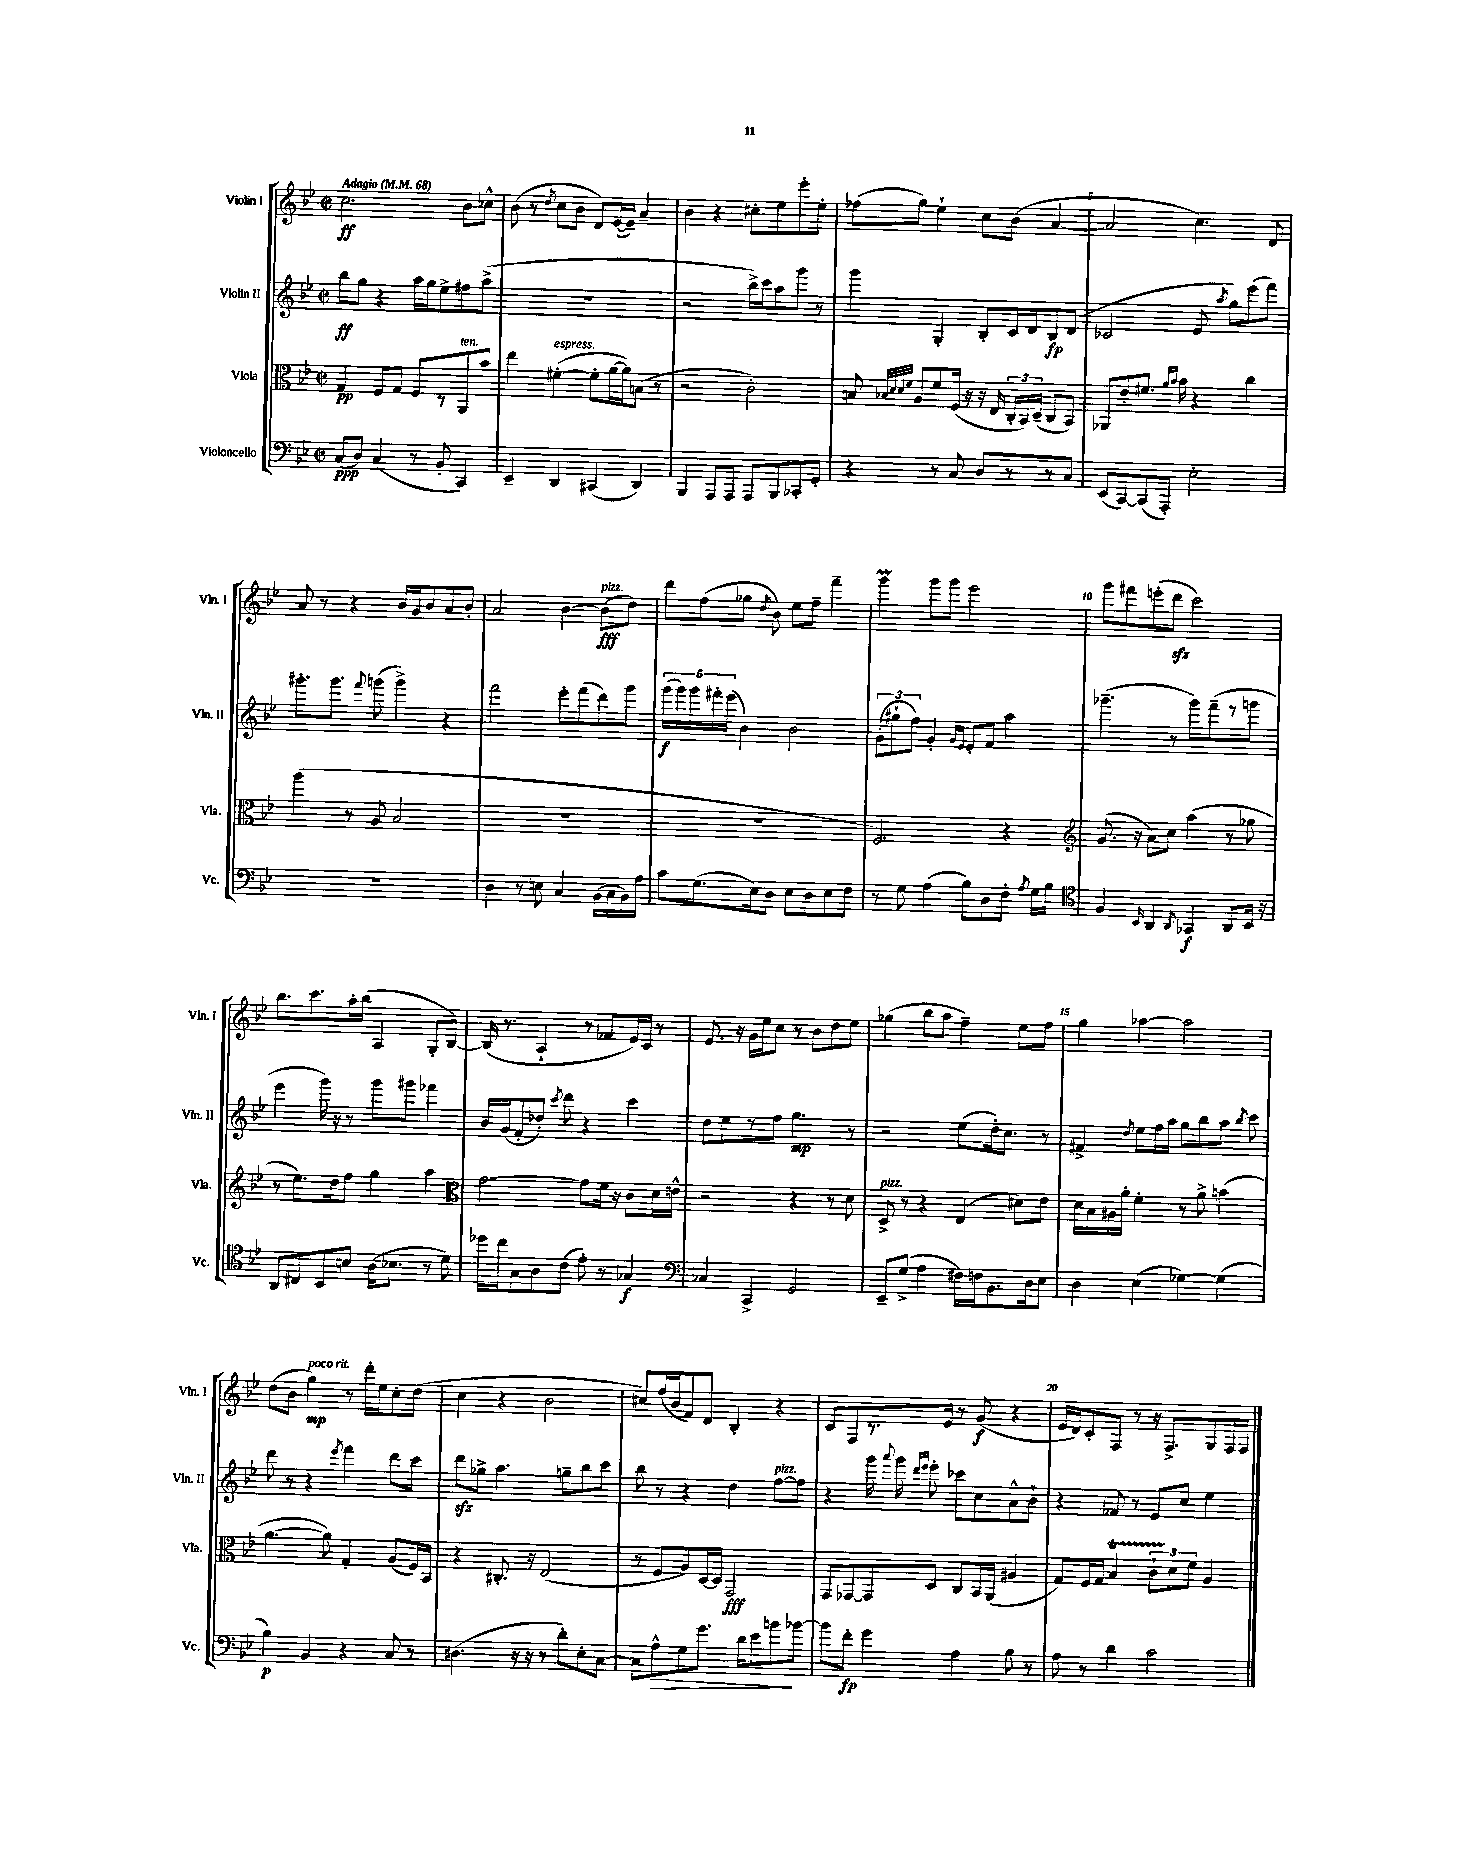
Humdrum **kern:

**kern	**dynam	**kern	**dynam	**kern	**dynam	**kern	**dynam
*part4	*part4	*part3	*part3	*part2	*part2	*part1	*part1
*staff4	*staff4	*staff3	*staff3	*staff2	*staff2	*staff1	*staff1
*I"Violoncello	*	*I"Viola	*	*I"Violin II	*	*I"Violin I	*
*I'Vc.	*	*I'Vla.	*	*I'Vln. II	*	*I'Vln. I	*
*clefF4	*	*clefC3	*	*clefG2	*	*clefG2	*
*k[b-e-]	*	*k[b-e-]	*	*k[b-e-]	*	*k[b-e-]	*
*M2/2	*	*M2/2	*	*M2/2	*	*M2/2	*
*met(c|)	*	*met(c|)	*	*met(c|)	*	*met(c|)	*
*MM68	*	*MM68	*	*MM68	*	*MM68	*
=1	=1	=1	=1	=1	=1	=1	=1
!	!	!	!	!	!	!LO:TX:a:B:t=Adagio	!
(8C/L	ppp	4G/	pp	8bb-\L	ff	2.cc\	ff
8D/J)	.	.	.	8gg\J	.	.	.
(4C/	.	8F/L	.	4r	.	.	.
.	.	8G/J	.	.	.	.	.
8r	.	8F/L	.	16aa\LL	.	.	.
.	.	.	.	16gg\J	.	.	.
8BB-'/	.	8r	.	8ee-^\	.	.	.
!	!	!LO:TX:a:i:t=ten.	!	!	!	!	!
4CC/)	.	8AA/	.	8ff#X\	.	8b-\L	.
.	.	8b-/J	.	(8aa^\J	.	8cc-X^^\J	.
=2	=2	=2	=2	=2	=2	=2	=2
4EE-~/	.	4ee-\	.	1r	.	(8b-\	.
.	.	.	.	.	.	8r	.
.	.	.	.	.	.	8qdd/	.
!	!	!LO:TX:a:i:t=espress.	!	!	!	!	!
4DD/	.	([4f#X'\	.	.	.	8cc\L	.
.	.	.	.	.	.	8b-\J	.
(4CC#X/	.	8f#'\L]	.	.	.	8d/L)	.
.	.	[16a\L	.	.	.	([16e-/L	.
.	.	16a\J])	.	.	.	16e-~/JJ])	.
4DD/)	.	(8Bn\J	.	.	.	4a~/	.
.	.	8r	.	.	.	.	.
=3	=3	=3	=3	=3	=3	=3	=3
4BBB-/	.	2r	.	2r	.	4b-\	.
8AAA/L	.	.	.	.	.	4r	.
8AAA/J	.	.	.	.	.	.	.
8AAA/L	.	2c'\)	.	16bb-^\LL)	.	8cc#X'\L	.
.	.	.	.	16ccc\J	.	.	.
8BBB-/	.	.	.	8aa\	.	8ee-\	.
8CC-X'/	.	.	.	8ggg\J	.	8eee-'\	.
8GG'/J	.	.	.	8r	.	8ee-'\J	.
=4	=4	=4	=4	=4	=4	=4	=4
4r	.	8Bn/	.	4ggg\	.	(8ff-X\L	.
.	.	32qqB-X/LLL	.	.	.	.	.
.	.	32qqd/	.	.	.	.	.
.	.	32qqd/	.	.	.	.	.
.	.	32qqf/JJJ	.	.	.	.	.
.	.	8A/L	.	.	.	8gg\J)	.
8r	.	8f/	.	4G'/	.	4ee-`\	.
8C/	.	(16F/Jk	.	.	.	.	.
.	.	16r	.	.	.	.	.
8D/L	.	16r	.	8B-'/L	.	8cc\L	.
.	.	16E-/	.	.	.	.	.
8r	.	24C'/LL	.	16c/L	.	(8b-\J	.
.	.	24BB-/)	.	.	.	.	.
.	.	.	.	16d/J	.	.	.
.	.	(24D~/JJ	.	.	.	.	.
8r	.	8C/L	.	8B-/	fp	[4a/	.
8C/J	.	8BB-/J)	.	(8d/J	.	.	.
=5	=5	=5	=5	=5	=5	=5	=5
(8EE-/L	.	8AA-X/L	.	2c-X/	.	2a/]	.
[8CC/)	.	8e-'/	.	.	.	.	.
(8CC/]	.	8.f#X/J	.	.	.	.	.
8AAA'/J)	.	.	.	.	.	.	.
.	.	16qqa/LL	.	.	.	.	.
.	.	16qqb-/JJ	.	.	.	.	.
.	.	16b-\	.	.	.	.	.
2E-'\	.	4r	.	8e-/	.	4.cc\)	.
.	.	.	.	8qaa/	.	.	.
.	.	.	.	8gg\L)	.	.	.
.	.	4cc\	.	(8eee-\	.	.	.
.	.	.	.	8fff\J)	.	8d/	.
!!LO:LB:g=z
=6	=6	=6	=6	=6	=6	=6	=6
1r	.	(4aa\	.	8.ggg#X'\L	.	8a/	.
.	.	.	.	.	.	8r	.
.	.	.	.	8.ggg#\J	.	.	.
.	.	8r	.	.	.	4r	.
.	.	.	.	8qqfff/	.	.	.
.	.	8A/	.	(8gggn\	.	.	.
.	.	2B-/	.	4ggg^\)	.	16b-/LL	.
.	.	.	.	.	.	16g/J	.
.	.	.	.	.	.	8b-/	.
.	.	.	.	4r	.	8a/	.
.	.	.	.	.	.	8b-'/J	.
=7	=7	=7	=7	=7	=7	=7	=7
4D\	.	1r	.	2fff\	.	2a/	.
8r	.	.	.	.	.	.	.
8En\	.	.	.	.	.	.	.
4C/	.	.	.	8eee-'\L	.	[4b-\	.
.	.	.	.	(8fff\	.	.	.
!	!	!	!	!	!	!LO:TX:a:i:t=pizz.	!
(16BB-\LL	.	.	.	8ddd\)	.	(8b-\L]	fff
16C\	.	.	.	.	.	.	.
16BB-\)	.	.	.	8ggg\J	.	8dd\J)	.
16A\JJ	.	.	.	.	.	.	.
=8	=8	=8	=8	=8	=8	=8	=8
8c\L	.	1r	.	(20ggg\LL	f	8ddd\L	.
.	.	.	.	20ggg\)	.	.	.
.	.	.	.	20ggg\	.	.	.
(8.G\	.	.	.	.	.	(8ff\	.
.	.	.	.	20fff#X'\	.	.	.
.	.	.	.	(20eee-\JJ	.	.	.
.	.	.	.	4b-\)	.	8gg-X\J	.
16E-\k)	.	.	.	.	.	.	.
.	.	.	.	.	.	8qdd/	.
8D\J	.	.	.	.	.	8b-\)	.
8E-\L	.	.	.	2b-\	.	8ee-\L	.
8D\	.	.	.	.	.	8ff~\J	.
8E-\	.	.	.	.	.	4fff~\	.
8F\J	.	.	.	.	.	.	.
=9	=9	=9	=9	=9	=9	=9	=9
8r	.	2.F/)	.	(12g'\L	.	4gggM\	.
.	.	.	.	12gg#X`\	.	.	.
8G\	.	.	.	.	.	.	.
.	.	.	.	12ff\J)	.	.	.
(4A\	.	.	.	4g'/	.	8ggg\L	.
.	.	.	.	.	.	8ggg\J	.
.	.	.	.	16qqg/LL	.	.	.
.	.	.	.	16qqe-/JJ	.	.	.
8B-\L)	.	.	.	8e-'/L	.	2eee-\	.
8D\	.	.	.	8f/J	.	.	.
8F'\J	.	4r	.	4aa\	.	.	.
8qA/	.	.	.	.	.	.	.
16G\LL	.	.	.	.	.	.	.
16B-\JJ	.	.	.	.	.	.	.
=10	=10	=10	=10	=10	=10	=10	=10
*clefC4	*	*clefG2	*	*	*	*	*
4F/	.	(8.g/	.	(4.ggg-X~\	.	8ggg\L	.
.	.	.	.	.	.	8fff#X\	.
.	.	16r	.	.	.	.	.
16qqBB-/	.	.	.	.	.	.	.
4AA/	.	8a\L)	.	.	.	(8eeen'\	.
.	.	8cc\J	.	8r	.	8dddzz\J	.
8qAA/	.	.	.	.	.	.	.
4GG-X/	f	(4aa\	.	8ggg-\L)	.	2ccc\)	.
.	.	.	.	(8fff~\	.	.	.
8AA/L	.	8r	.	8r	.	.	.
16BB-/Jk	.	8gg-X\	.	8gggn\J	.	.	.
16r	.	.	.	.	.	.	.
!!LO:LB:g=z
=11	=11	=11	=11	=11	=11	=11	=11
8AA/L	.	8r	.	4eee-\	.	8.bb-\L	.
8C#X/	.	8.ee-\L)	.	.	.	.	.
.	.	.	.	.	.	8.ccc\	.
8BB-/	.	.	.	16ggg\)	.	.	.
.	.	16dd\k	.	16r	.	.	.
8Bn/J	.	8ff\J	.	8r	.	16aa'\L	.
.	.	.	.	.	.	(16bb-\JJ	.
(16A\KL	.	4gg\	.	8ggg\L	.	4A/	.
8.B-X\J	.	.	.	.	.	.	.
.	.	.	.	8ggg#X\J	.	.	.
8r	.	4aa\	.	4fff-X\	.	8G'/L	.
8d\)	.	.	.	.	.	[8B-/J)	.
=12	=12	=12	=12	=12	=12	=12	=12
*	*	*clefC3	*	*	*	*	*
16dd-X\LL	.	[2g\	.	16b-/LL	.	(16B-/]	.
16cc\J	.	.	.	(16g/J	.	8.r	.
8G\	.	.	.	8f'/	.	.	.
8A\	.	.	.	8dd-X'/J)	.	4A`/	.
.	.	.	.	8qccc/	.	.	.
(8c\J	.	.	.	8ddd\	.	.	.
8e-'\)	.	8g\L]	.	4r	.	8r	.
8r	.	16f\Jk	.	.	.	8f-X/L	.
.	.	16r	.	.	.	.	.
4G-X/	f	8c\L	.	4ccc\	.	16e-/L)	.
.	.	.	.	.	.	16c/JJ	.
.	.	16d\L	.	.	.	8r	.
.	.	16en^^\JJ	.	.	.	.	.
=13	=13	=13	=13	=13	=13	=13	=13
*clefF4	*	*	*	*	*	*	*
4C-X/	.	2r	.	8dd\L	.	8.e-/	.
.	.	.	.	8ee-\	.	.	.
.	.	.	.	.	.	16r	.
4CC^/	.	.	.	8r	.	16g\LL	.
.	.	.	.	.	.	16ee-\J	.
.	.	.	.	8ff\J	.	8cc\J	.
2GG/	.	4r	.	4.gg\	mp	8r	.
.	.	.	.	.	.	8b-\L	.
.	.	8r	.	.	.	8dd\	.
.	.	8d\	.	8r	.	8ee-\J	.
=14	=14	=14	=14	=14	=14	=14	=14
!	!	!LO:TX:a:i:t=pizz.	!	!	!	!	!
8EE-~/L	.	8D^/	.	2r	.	(4gg-X\	.
(8G^/J	.	8r	.	.	.	.	.
4A\	.	4r	.	.	.	8bb-\L	.
.	.	.	.	.	.	8aa\J	.
16F#X\LL)	.	(4E-/	.	(8ee-\L	.	4ff~\)	.
16Fn\J	.	.	.	.	.	.	.
8.BB-\	.	.	.	16dd'\k)	.	.	.
.	.	.	.	8.cc\J	.	.	.
.	.	8d#X\L)	.	.	.	8ee-\L	.
16D\k	.	.	.	.	.	.	.
8E-\J	.	8e-\J	.	8r	.	8ff\J	.
=15	=15	=15	=15	=15	=15	=15	=15
4D\	.	16d\LL	.	4f#X^/	.	4gg\	.
.	.	16B-\	.	.	.	.	.
.	.	16A#X\	.	.	.	.	.
.	.	16a'\JJ	.	.	.	.	.
.	.	.	.	8qdd/	.	.	.
(4E-\	.	4f'\	.	8ee-\L	.	[4aa-X\	.
.	.	.	.	16ff\L	.	.	.
.	.	.	.	16aa\JJ	.	.	.
[4G-X\)	.	8r	.	8gg\L	.	2aa-\]	.
.	.	8a^\	.	8bb-\	.	.	.
(4G-\]	.	(4bn\	.	8aa\J	.	.	.
.	.	.	.	8qbb-/	.	.	.
.	.	.	.	8ccc\	.	.	.
!!LO:LB:g=z
=16	=16	=16	=16	=16	=16	=16	=16
4B-\)	p	[4.a\	.	8ddd\	.	(8dd\L	.
.	.	.	.	8r	.	8b-\J	.
!	!	!	!	!	!	!LO:TX:a:i:t=poco rit.	!
4BB-/	.	.	.	4r	.	4gg\)	mp
.	.	8a\])	.	.	.	.	.
.	.	.	.	8qeee-/	.	.	.
4r	.	4G'/	.	4fff\	.	8r	.
.	.	.	.	.	.	16ddd'\LL	.
.	.	.	.	.	.	16ee-\J	.
8C/	.	(8A/L	.	8ddd\L	.	8cc'\	.
8r	.	16F/L)	.	8ccc\J	.	(8dd\J	.
.	.	16BB-/JJ	.	.	.	.	.
=17	=17	=17	=17	=17	=17	=17	=17
(4.D#X\	.	4r	.	8dddzz\L	.	4cc\	.
.	.	.	.	8gg-X^\J	.	.	.
.	.	8.C#X'/	.	4.aa\	.	4r	.
16r	.	.	.	.	.	.	.
16r	.	16r	.	.	.	.	.
8r	.	(2E-/	.	.	.	2b-\	.
8d'\L)	.	.	.	8ggn~\L	.	.	.
8E-'\	.	.	.	8bb-\	.	.	.
[8C\J	.	.	.	8ccc\J	.	.	.
=18	=18	=18	=18	=18	=18	=18	=18
8C\L]	.	8r	.	8bb-\	.	8cc#X/L)	.
!	!LO:HP:b	!	!	!	!	!	!
8A^^\	>	8F/L	.	8r	.	(16ff/L	.
.	.	.	.	.	.	16b-/J	.
8G\	.	8A/)	.	4r	.	8f/)	.
8.g\J	.	[16D/L	.	.	.	8d/J	.
.	.	16D/JJ]	.	.	.	.	.
.	.	2GG/	fff	4dd\	.	4B-'/	.
16d\KL	.	.	.	.	.	.	.
8e-\	.	.	.	.	.	.	.
!	!	!	!	!LO:TX:a:i:t=pizz.	!	!	!
8bn\	.	.	.	[8ff\L	.	4r	.
[8b-X\J	]	.	.	8ff\J]	.	.	.
=19	=19	=19	=19	=19	=19	=19	=19
8b-\L]	.	8GG/L	.	4r	.	8c/L	.
8f'\J	fp	[8GG-X/	.	.	.	8F/	.
4g\	.	8GG-/]	.	16ggg\	.	8.r	.
.	.	.	.	8qqaaa/	.	.	.
.	.	.	.	16ggg\	.	.	.
.	.	.	.	16qqddd/LL	.	.	.
.	.	.	.	16qqeee-/JJ	.	.	.
.	.	8D/J	.	8eee-'\	.	.	.
.	.	.	.	.	.	16e-/Jk	.
4A\	.	8C/L	.	8ccc-X\L	.	8r	.
.	.	16BB-/L	.	8cc\	.	(8g/	f
.	.	(16AA/JJ	.	.	.	.	.
8B-\	.	4A#X/	.	8a^^\	.	4r	.
8r	.	.	.	8b-`\J	.	.	.
=20	=20	=20	=20	=20	=20	=20	=20
8A\	.	8G/L)	.	4r	.	16e-/LL	.
.	.	.	.	.	.	16d/J)	.
8r	.	16F/L	.	.	.	8c'/	.
.	.	16G/JJ	.	.	.	.	.
4d\	.	4B-T/	.	8f-X/	.	8F/J	.
.	.	.	.	8r	.	8r	.
2c\	.	12cTTT`\L	.	8e-/L	.	16r	.
.	.	.	.	.	.	8.F^/L	.
.	.	12d\	.	.	.	.	.
.	.	.	.	8cc/J	.	.	.
.	.	12f\J	.	.	.	.	.
.	.	4A/	.	4ee-\	.	8G/	.
.	.	.	.	.	.	16F/L	.
.	.	.	.	.	.	16F/JJ	.
==	==	==	==	==	==	==	==
*-	*-	*-	*-	*-	*-	*-	*-
